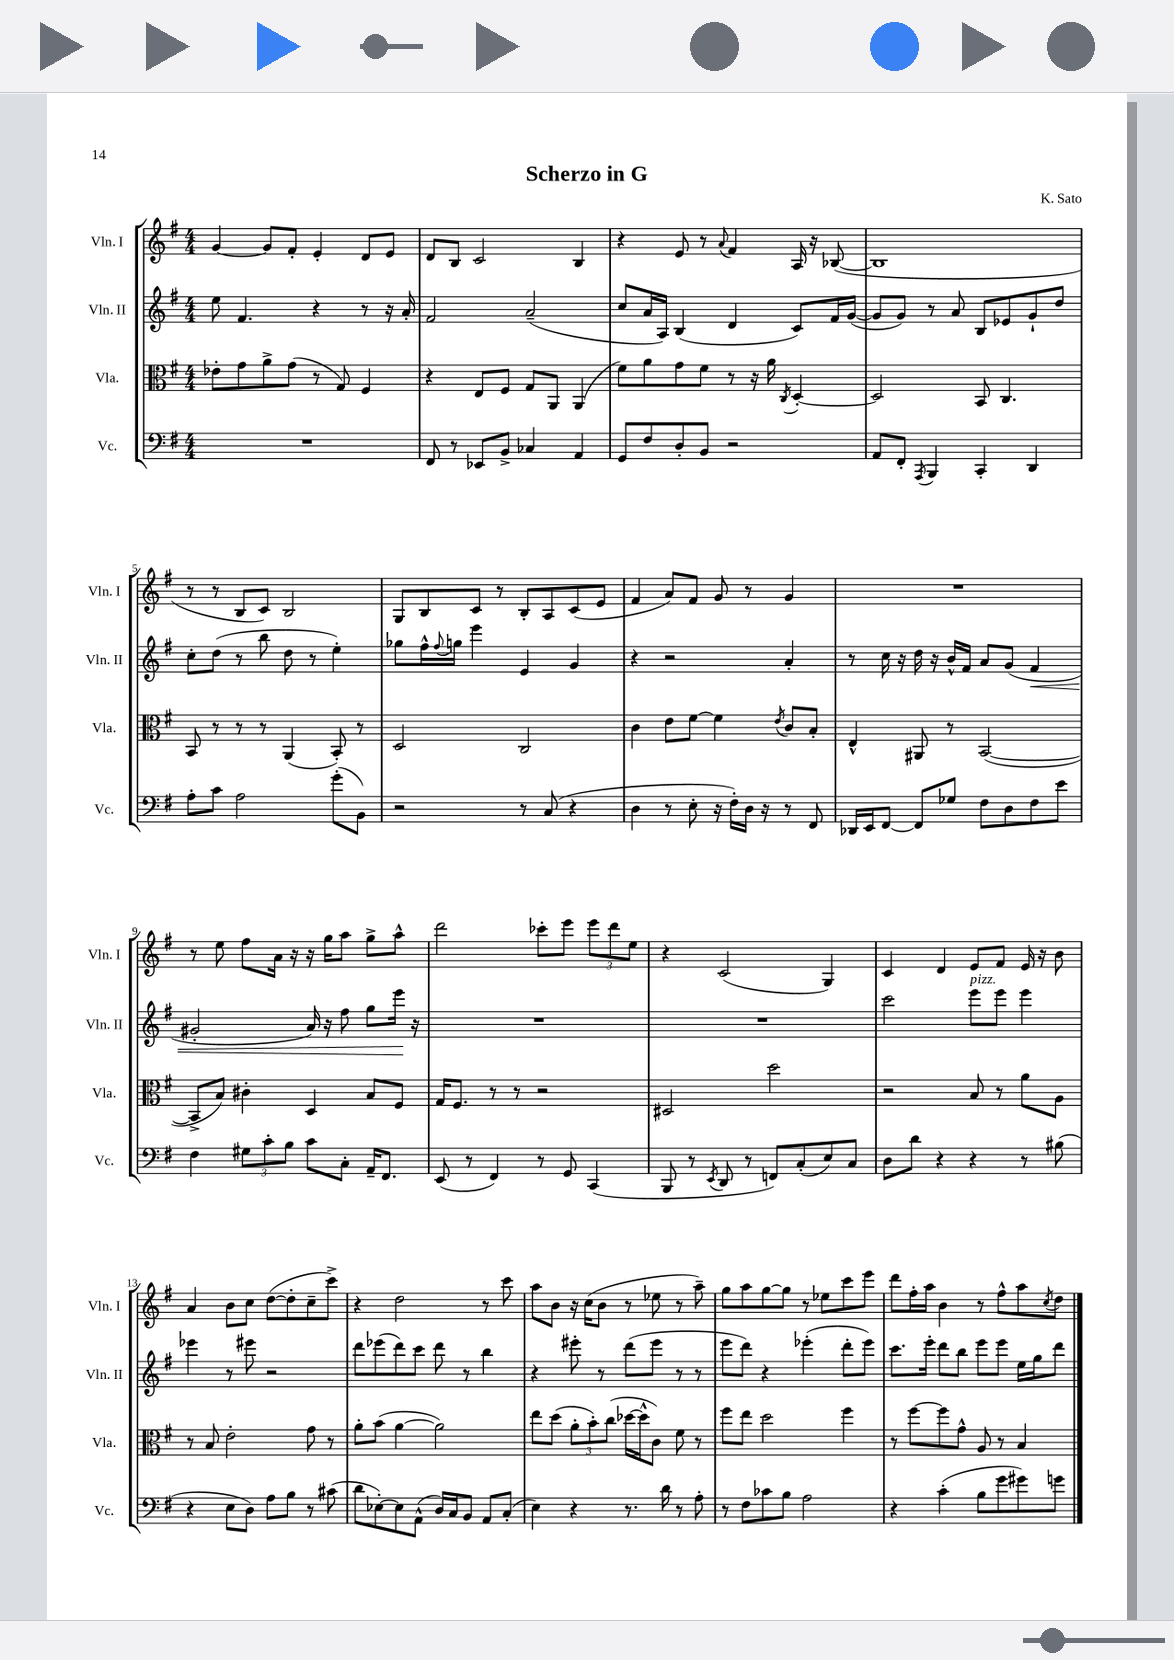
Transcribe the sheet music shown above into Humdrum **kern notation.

**kern	**kern	**kern	**dynam	**kern
*part4	*part3	*part2	*part2	*part1
*staff4	*staff3	*staff2	*staff2	*staff1
*I"Vc.	*I"Vla.	*I"Vln. II	*	*I"Vln. I
*I'Vc.	*I'Vla.	*I'Vln. II	*	*I'Vln. I
*clefF4	*clefC3	*clefG2	*	*clefG2
*k[f#]	*k[f#]	*k[f#]	*	*k[f#]
*M4/4	*M4/4	*M4/4	*	*M4/4
=1	=1	=1	=1	=1
1r	8e-X'\L	8ee\	.	[4g/
.	8g\	4.f#/	.	.
.	8a^\	.	.	8g/L]
.	(8g\J	.	.	8f#'/J
.	8r	4r	.	4e'/
.	8G/)	.	.	.
.	4F#/	8r	.	8d/L
.	.	16r	.	8e/J
.	.	16a'/	.	.
=2	=2	=2	=2	=2
8FF#/	4r	2f#/	.	8d/L
8r	.	.	.	8B/J
8EE-X/L	8E/L	.	.	2c/
8BB^/J	8F#/J	.	.	.
4C-X/	8G/L	(2a~/	.	.
.	8AA/J	.	.	.
4AA/	(4AA/	.	.	4B/
=3	=3	=3	=3	=3
8GG/L	8f#\L)	8cc/L	.	4r
8F#/	8a\	16a/L	.	.
.	.	16A/JJ)	.	.
8D'/	8g\	(4B/	.	8e/
8BB/J	8f#\J	.	.	8r
.	.	.	.	8qqa/
2r	8r	4d/	.	4f#/
.	16r	.	.	.
.	16a\	.	.	.
.	8qC/	.	.	.
.	[4D'/	8c/L)	.	16A/
.	.	.	.	16r
.	.	16f#/L	.	([8B-X/
.	.	([16g/JJ	.	.
=4	=4	=4	=4	=4
8AA/L	2D/]	8g/L]	.	1B-]
8FF#'/J	.	8g/J)	.	.
8qAAA/	.	.	.	.
4BBB/	.	8r	.	.
.	.	8a/	.	.
4CC'/	8BB/	8B/L	.	.
.	4.C/	8e-X/	.	.
4DD/	.	8g`/	.	.
.	.	8dd/J	.	.
!!LO:LB:g=z
=5	=5	=5	=5	=5
8A'\L	8BB/	8cc'\L	.	8r
8c\J	8r	(8dd\J	.	8r
2A\	8r	8r	.	8B/L
.	8r	8bb\	.	8c/J)
.	(4AA/	8dd\	.	2B/
.	.	8r	.	.
(8g'\L	8BB'/)	4ee'\)	.	.
8BB\J)	8r	.	.	.
=6	=6	=6	=6	=6
2r	2D/	8gg-X\L	.	8G/L
.	.	16ff#^^\L	.	8B/
.	.	8qqff#/	.	.
.	.	16ggn\JJ	.	.
.	.	4eee\	.	8c/J
.	.	.	.	8r
8r	2C/	4e/	.	8B'/L
(8C/	.	.	.	8A/
4r	.	4g/	.	(8c/
.	.	.	.	8e/J
=7	=7	=7	=7	=7
4D\	4c\	4r	.	4f#/
8r	8e\L	2r	.	8a/L)
8E'\	[8f#\J	.	.	8f#/J
16r	4f#\]	.	.	8g/
16F#'\LL)	.	.	.	.
16D\JJ	.	.	.	8r
16r	.	.	.	.
.	8qe/	.	.	.
8r	8c/L	4a'/	.	4g/
8FF#/	8B'/J	.	.	.
=8	=8	=8	=8	=8
16DD-X/LL	4E^^/	8r	.	1r
16EE/J	.	.	.	.
[8FF#/J	.	16cc\	.	.
.	.	16r	.	.
8FF#/L]	8AA#X/	16dd\	.	.
.	.	16r	.	.
8G-X/J	8r	16b^^/LL	.	.
.	.	16f#/JJ	.	.
8F#\L	([2BB/	8a/L	.	.
8D\	.	(8g/J	.	.
!	!	!	!LO:HP:b	!
8F#\	.	4f#/	<	.
8e\J	.	.	.	.
!!LO:LB:g=z
=9	=9	=9	=9	=9
4F#\	8BB^/L]	2g#X'/	.	8r
.	8B/J)	.	.	8ee\
12G#X\L	4c#X'\	.	.	8ff#\L
12c'\	.	.	.	.
.	.	.	.	16a\Jk
12B\J	.	.	.	.
.	.	.	.	16r
8c\L	4D/	16a/)	.	16r
.	.	16r	.	16gg\KL
8C'\J	.	8ff#\	.	8aa\J
16AA~/KL	8B/L	8gg\L	.	8gg^\L
8.FF#/J	.	.	.	.
.	8F#/J	16eee\Jk	.	8aa^^\J
.	.	16r	[	.
=10	=10	=10	=10	=10
(8EE/	16G/KL	1r	.	2ddd\
.	8.F#/J	.	.	.
8r	.	.	.	.
4FF#/)	8r	.	.	.
.	8r	.	.	.
8r	2r	.	.	8ccc-X'\L
8GG/	.	.	.	8eee\J
(4CC/	.	.	.	12eee\L
.	.	.	.	12ddd\
.	.	.	.	12ee\J
=11	=11	=11	=11	=11
8BBB/	2D#X/	1r	.	4r
8r	.	.	.	.
8qEE/	.	.	.	.
8DD/	.	.	.	(2c/
8r	.	.	.	.
8FFn/L)	2dd\	.	.	.
(8C'/	.	.	.	.
8E/)	.	.	.	4G/)
8C/J	.	.	.	.
=12	=12	=12	=12	=12
8D\L	2r	2ccc\	.	4c/
8d\J	.	.	.	.
4r	.	.	.	4d/
!	!	!LO:TX:a:i:t=pizz.	!	!
4r	8B/	8eee\L	.	8e/L
.	8r	8eee\J	.	8f#/J
8r	8a\L	4eee\	.	16e/
.	.	.	.	16r
(8B#X\	8A\J	.	.	8b\
!!LO:LB:g=z
=13	=13	=13	=13	=13
4r	8r	4eee-X\	.	4a/
.	8B/	.	.	.
8E\L	2e'\	8r	.	8b\L
8D\J)	.	8eee#X\	.	8cc\J
8A\L	.	2r	.	([8dd\L
8B\J	.	.	.	8dd'\]
8r	8g\	.	.	8cc~\
(8c#X\	8r	.	.	8ccc^\J)
=14	=14	=14	=14	=14
8d\L	8a'\L	8ddd\L	.	4r
[8E-X'\)	(8b\J	(8eee-X\	.	.
8E-\]	[4a\	8ddd\)	.	2dd\
(8AA^^\J	.	8ccc\J	.	.
16D/LL)	2a\])	8ddd\	.	.
16C/J	.	.	.	.
8BB/J	.	8r	.	.
8AA/L	.	4bb\	.	8r
(8C'/J	.	.	.	8ccc\
=15	=15	=15	=15	=15
4E\)	8ee\L	4r	.	8aa\L
.	(8dd\J	.	.	8b\J
4r	12a'\L	8eee#X'\	.	16r
.	.	.	.	(16cc\KL
.	12b'\)	.	.	.
.	.	8r	.	8b\J
.	(12cc\J	.	.	.
8.r	[16dd-X\LL	(8ddd\L	.	8r
.	16dd-^^\J]	.	.	.
.	8c\J)	8eee#\J	.	8ee-X\
16d\	.	.	.	.
8r	8f#\	8r	.	8r
8A'\	8r	8r	.	8aa~\)
=16	=16	=16	=16	=16
8r	8ff#\L	8eee\L	.	8gg\L
8F#\L	8ee\J	8ddd\J)	.	8aa\
8c-X\	2dd\	4r	.	[8gg\
8B\J	.	.	.	8gg\J]
2A\	.	(4eee-X'\	.	8r
.	.	.	.	8ee-X\L
.	4ff#\	8ddd'\L	.	8ccc\
.	.	8eee-\J)	.	8eee\J
=17	=17	=17	=17	=17
4r	8r	8.ccc\L	.	8ddd\L
.	[8ff#\L	.	.	16ff#'\L
.	.	16eee'\Jk	.	16aa\JJ
(4c'\	8ff#\]	8ddd\L	.	4b\
.	8g^^\J	8bb\J	.	.
8B\L	8A/	8eee\L	.	8r
8g\	8r	8eee\J	.	8ff#^^\L
8g#X\)	4B/	16ee\LL	.	8aa\
.	.	16gg\J	.	.
.	.	.	.	8qcc/
8gn\J	.	8ddd\J	.	8dd\J
==	==	==	==	==
*-	*-	*-	*-	*-
